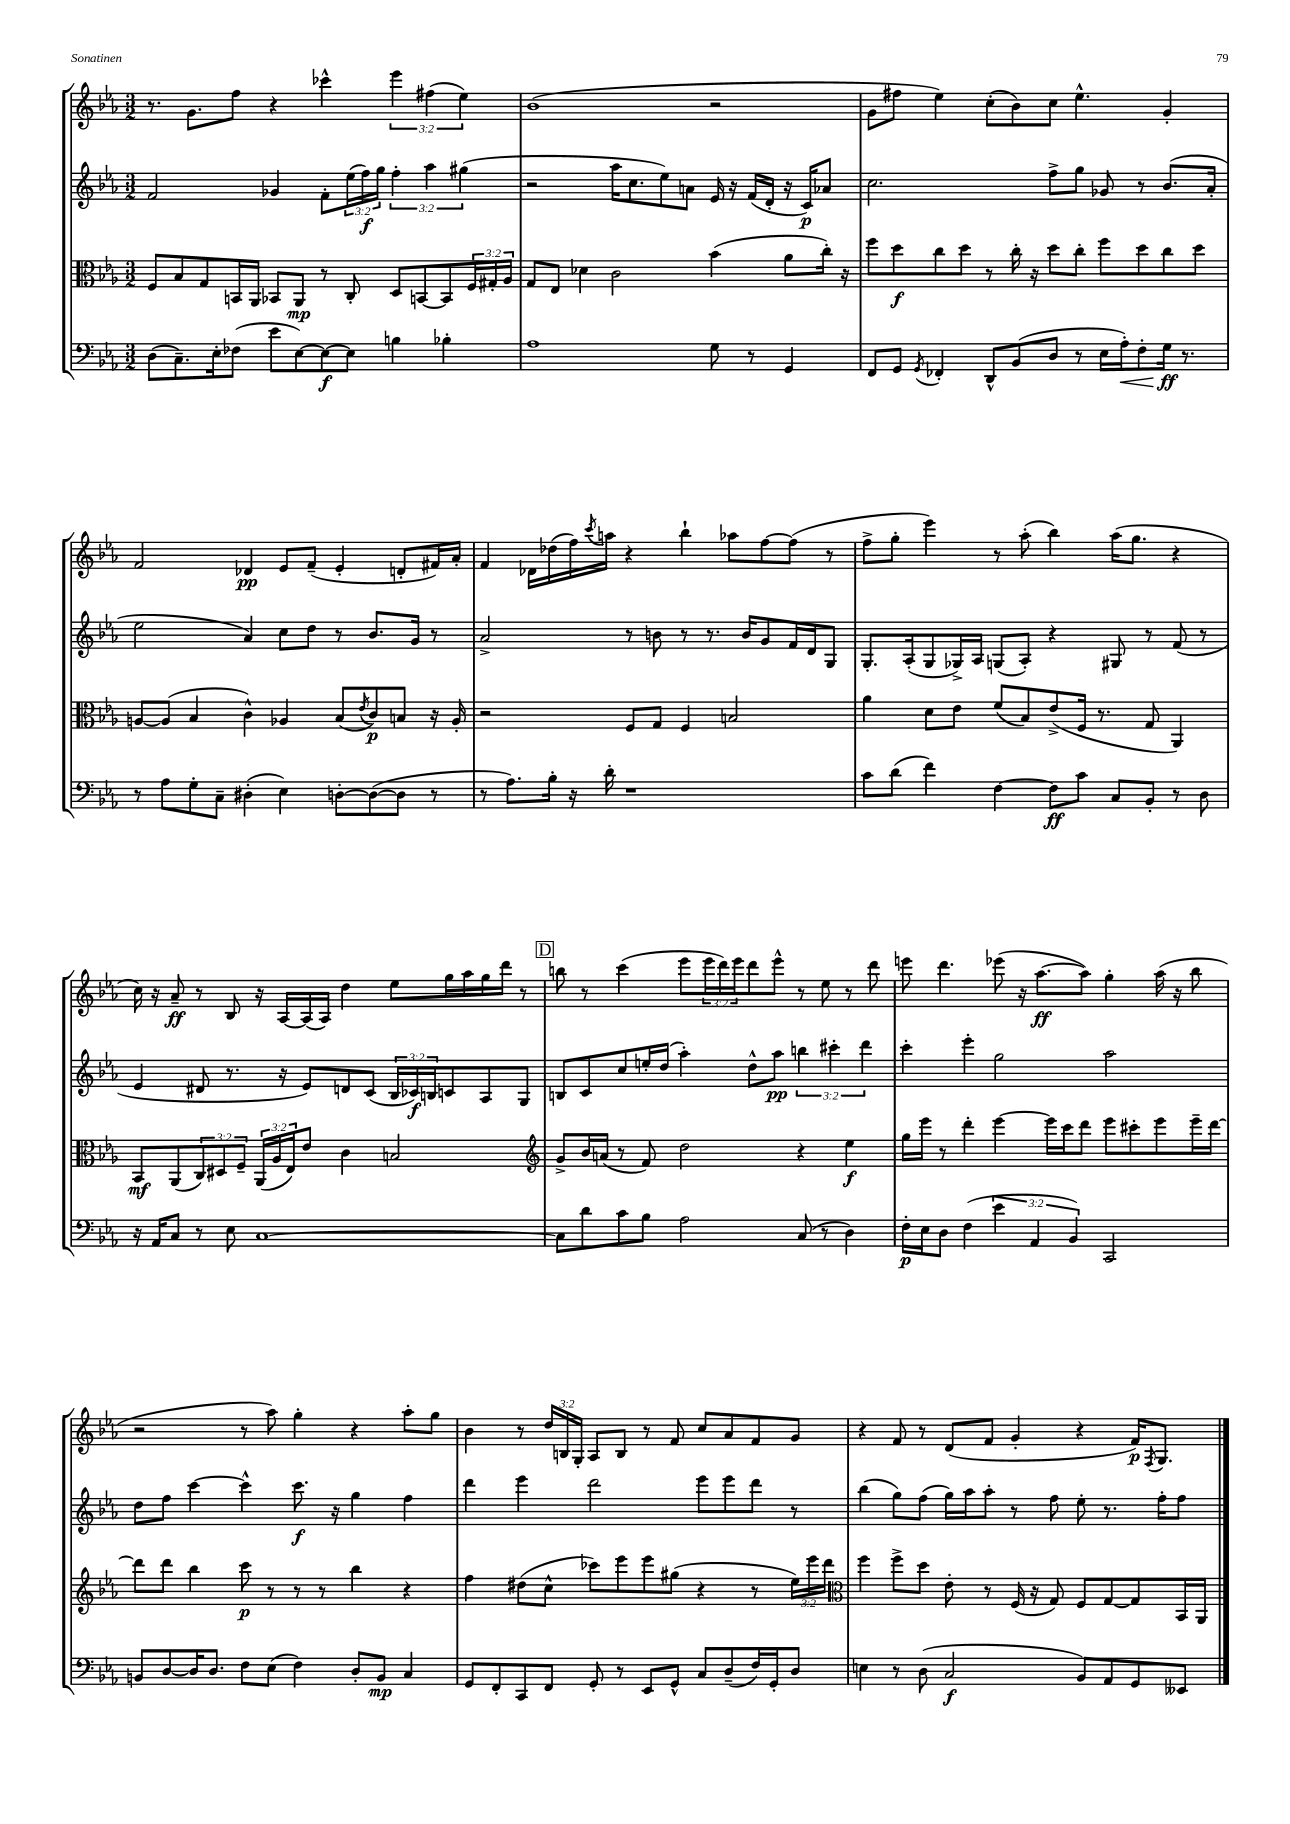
<<
\new StaffGroup <<
\new Staff = "s0" {
    \clef treble \key ees \major \numericTimeSignature \time 3/2 \override Staff.TupletNumber.text = #tuplet-number::calc-fraction-text
    r8. g'8. f''8 r4 ces'''4-^ \tuplet 3/2 { ees'''4 fis''4( ees''4) } |
    bes'1( r2 |
    g'8 fis''8 ees''4) c''8-.( bes'8) c''8 ees''4.-^ g'4-. |
    f'2 des'4\pp ees'8 f'8--( ees'4-. d'8-. fis'16) aes'16-. |
    f'4 des'16 des''16( f''16) \acciaccatura { c'''8 } a''16 r4 bes''4-! aes''8 f''8~ f''8( r8 |
    f''8-> g''8-. ees'''4) r8 aes''8-.( bes''4) aes''16( g''8. r4 |
    c''16) r16 aes'8--\ff r8 bes8 r16 aes16~ aes16( aes16) d''4 ees''8 g''16 aes''16 g''16 d'''16 r8 |
    \mark \markup { \box "D" } b''8 r8 c'''4( ees'''8 \tuplet 3/2 { ees'''16 d'''16) ees'''16 } d'''8 ees'''8-^ r8 ees''8 r8 d'''8 |
    e'''8 d'''4. ees'''8( r16 aes''8.~\ff aes''8) g''4-. aes''16( r16 bes''8 |
    r2 r8 aes''8) g''4-. r4 aes''8-. g''8 |
    bes'4 r8 \tuplet 3/2 { d''16 b16 g16-. } aes8 b8 r8 f'8 c''8 aes'8 f'8 g'8 |
    r4 f'8 r8 d'8( f'8 g'4-. r4 f'16\p) \acciaccatura { f8 } g8. \bar "|." |
}
\new Staff = "s1" {
    \clef treble \key ees \major \numericTimeSignature \time 3/2 \override Staff.TupletNumber.text = #tuplet-number::calc-fraction-text
    f'2 ges'4 f'8-. \tuplet 3/2 { ees''16( f''16\f) g''16 } \tuplet 3/2 { f''4-. aes''4 gis''4( } |
    r2 aes''16 c''8. ees''8) a'8 ees'16 r16 f'16( d'16-. r16 c'16\p) aes'8 |
    c''2. f''8-> g''8 ges'8 r8 bes'8.( aes'16-. |
    ees''2 aes'4) c''8 d''8 r8 bes'8. g'16 r8 |
    aes'2-> r8 b'8 r8 r8. b'16 g'8 f'16 d'16 g8 |
    g8.-. aes16-.( g8 ges16->) aes16 g8( aes8-.) r4 gis8 r8 f'8( r8 |
    ees'4 dis'8 r8. r16 ees'8) d'8 c'8( \tuplet 3/2 { bes16 ces'16\f) b16 } c'8 aes8 g8 |
    \mark \markup { \box "D" } b8 c'8 c''8 e''16-. d''16( aes''4-.) d''8-^ aes''8\pp \tuplet 3/2 { b''4 cis'''4-. d'''4 } |
    c'''4-. ees'''4-. g''2 aes''2 |
    d''8 f''8 c'''4~ c'''4-^ c'''8.\f r16 g''4 f''4 |
    d'''4 ees'''4 d'''2 ees'''8 ees'''8 d'''8 r8 |
    bes''4( g''8) f''8( g''16) aes''16 aes''8-. r8 f''8 ees''8-. r8. f''16-. f''8 \bar "|." |
}
\new Staff = "s2" {
    \clef alto \key ees \major \numericTimeSignature \time 3/2 \override Staff.TupletNumber.text = #tuplet-number::calc-fraction-text
    f8 bes8 g8 b,16 aes,16 bes,8 aes,8\mp r8 c8-. d8 b,8~ b,8 \tuplet 3/2 { f16 gis16-. aes16 } |
    g8 ees8 des'4 c'2 bes'4( aes'8 c''16-.) r16 |
    f''8 d''8\f c''8 d''8 r8 c''16-. r16 d''8 c''8-. f''8 d''8 c''8 d''8 |
    a8~ a8( bes4 c'4-^) aes4 bes8( \acciaccatura { ees'8 } c'8\p) b8 r16 aes16-. |
    r2 f8 g8 f4 b2 |
    aes'4 d'8 ees'8 f'8( bes8) ees'8->( f16 r8. g8 aes,4) |
    bes,8\mf aes,8( \tuplet 3/2 { c8) dis8 f8-- } \tuplet 3/2 { aes,16( aes16 ees16) } ees'8 c'4 b2 |
    \mark \markup { \box "D" } \clef treble g'8-> bes'16 a'16( r8 f'8) d''2 r4 ees''4\f |
    g''16 ees'''16 r8 d'''4-. ees'''4~ ees'''16 c'''16 d'''8 ees'''8 cis'''8-. ees'''8 ees'''16-- d'''16~ |
    d'''8 d'''8 bes''4 c'''8\p r8 r8 r8 bes''4 r4 |
    f''4 dis''8( c''8-^ ces'''8) ees'''8 ees'''8 gis''8( r4 r8 \tuplet 3/2 { ees''16) ees'''16 d'''16 } |
    \clef alto f''4 f''8-> d''8 ees'8-. r8 f16( r16 g8) f8 g8~ g8 bes,16 aes,16 \bar "|." |
}
\new Staff = "s3" {
    \clef bass \key ees \major \numericTimeSignature \time 3/2 \override Staff.TupletNumber.text = #tuplet-number::calc-fraction-text
    d8( c8.--) ees16-. fes8( ees'8 ees8~) ees8~\f ees8 b4 bes4-. |
    aes1 g8 r8 g,4 |
    f,8 g,8 \acciaccatura { g,8 } fes,4-. d,8-^ bes,8( d8 r8 ees16 aes16-.\<) f8-. g16\ff\! r8. |
    r8 aes8 g8-. c8-- dis4-.( ees4) d8~-. d8~( d8 r8 |
    r8 aes8.) bes16-. r16 d'16-. r1 |
    c'8 d'8( f'4) f4~ f8\ff c'8 c8 bes,8-. r8 d8 |
    r16 aes,16 c8 r8 ees8 c1~ |
    \mark \markup { \box "D" } c8 d'8 c'8 bes8 aes2 c8( r8 d4) |
    f16-.\p ees16 d8 f4( \tuplet 3/2 { ees'4 aes,4 bes,4) } c,2 |
    b,8 d8~ d16 d8. f8 ees8( f4) d8-. b,8\mp c4 |
    g,8 f,8-. c,8 f,8 g,8-. r8 ees,8 g,8-^ c8 d8--( f16) g,16-. d8 |
    e4 r8 d8( c2\f bes,8) aes,8 g,8 eeses,8 \bar "|." |
}
>>
>>
\layout { \context { \Score \remove "Bar_number_engraver" } }
